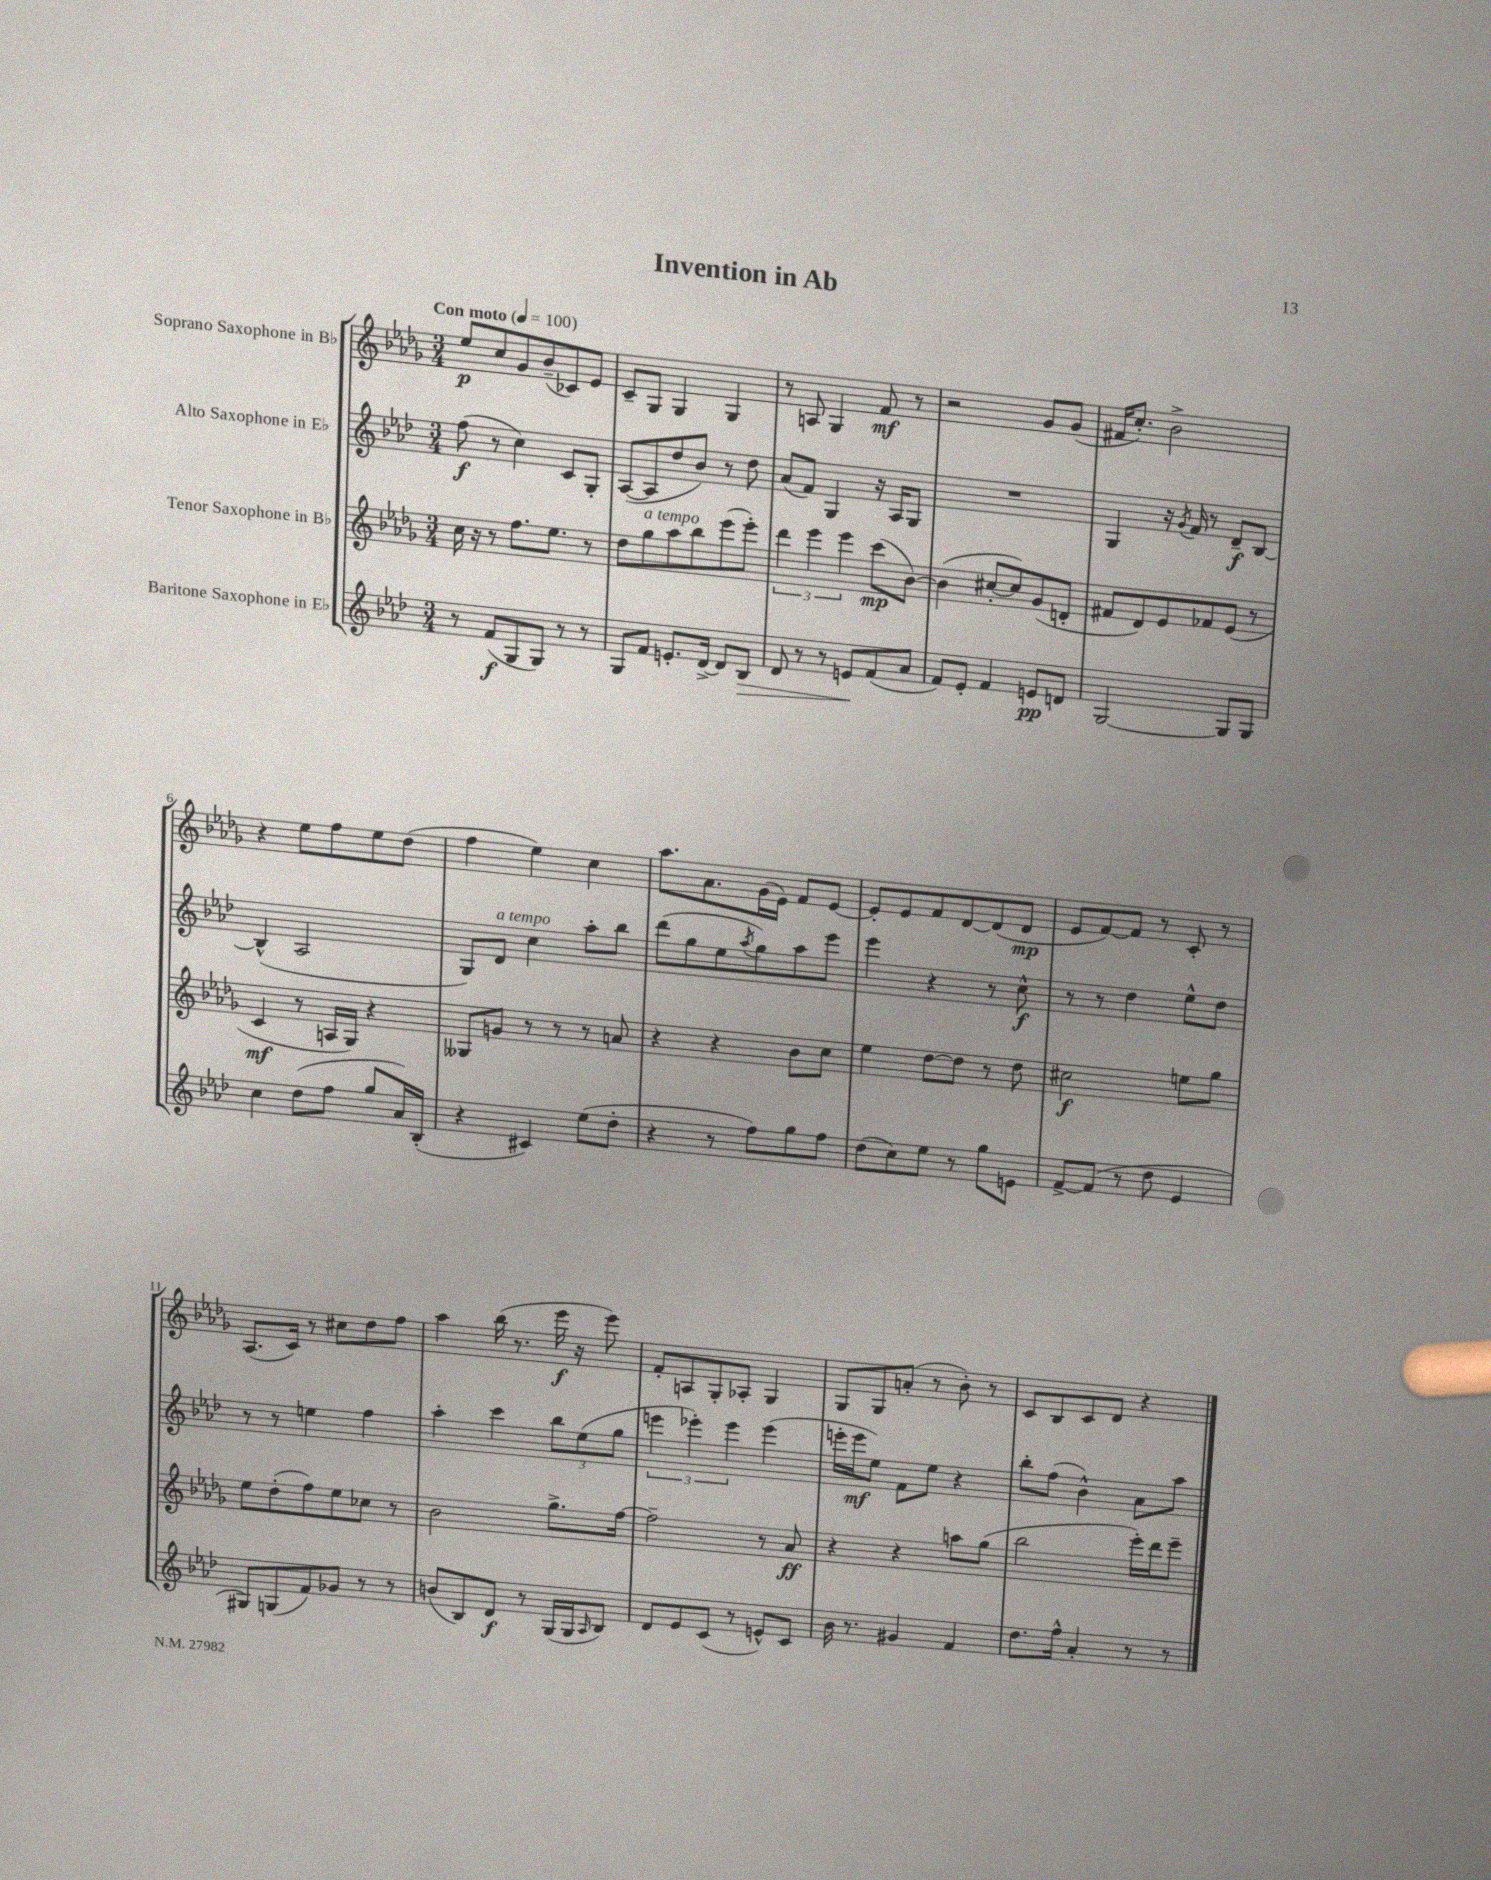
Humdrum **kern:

**kern	**kern	**kern	**kern
*staff4	*staff3	*staff2	*staff1
*clefG2	*clefG2	*clefG2	*clefG2
*k[b-e-a-d-]	*k[b-e-a-d-g-]	*k[b-e-a-d-]	*k[b-e-a-d-g-]
*M3/4	*M3/4	*M3/4	*M3/4
*MM100	*MM100	*MM100	*MM100
8r	16cc\	(8ff\	8ee-/L
.	16r	.	.
(8f/L	8r	8r	8cc/
8G/	8.ff\L	4cc\)	8g-/
8G/J)	.	.	(8b-~/
.	8.ee-\J	.	.
8r	.	8c/L	8c-/)
8r	8r	8G'/J	8e-/J
=	=	=	=
8G/L	8dd-\L	([8A-/L	8c~/L
8f/J	8gg-\	8A-/]	8G-/J
8.e'/L	8aa-\	8dd-/	4G-/
.	8bb-\	8b-/J)	.
[16d-^/Jk	.	.	.
8d-/]L	(8eee-\	8r	4G-/
8B-/J	8eee-'\J)	8dd-\	.
=	=	=	=
8d-/	6ddd-\	(8a-/L	8r
8r	.	8f/J)	8A/
.	6eee-\	.	.
8r	.	4G/	4G-/
.	6eee-\	.	.
8e/L	.	.	.
(8f/	(8ccc\L	16r	8f/
.	.	16A-/LK	.
8a-/J	[8b-\J)	8G/J	8r
=	=	=	=
8f/L)	(4b-\]	2.r	2r
8e-'/J	.	.	.
4f/	[8cc#'/L	.	.
.	8cc#/])	.	.
8e/L	(8g-/	.	8g-/L
8d/J	8d'/J	.	(8g-/J
=	=	=	=
[2G/	8f#/L	4G/	16f#/LK
.	.	.	8.cc'/J)
.	8d-/)	.	.
.	8e-/	16r	2b-^\
.	.	8qg/	.
.	.	16f/	.
.	8f-/	8r	.
8G/]L	(8e-/J	8d-~/L	.
8G/J	8r	[8B-/J	.
=	=	=	=
4cc\	4c/	(4B-^^/]	4r
(8dd-\L	8r	2A-/	8ee-\L
8ff\J	16A/LL	.	8ff\
.	16G-/JJ)	.	.
8gg/L	4r	.	8ee-\
16a-/L)	.	.	(8dd-\J
(16B-'/JJ	.	.	.
=	=	=	=
4r	8G--/L	8G/L)	4ff\
.	8g/J	8d-/J	.
4c#/)	8r	4cc\	4ee-\)
.	8r	.	.
(8ee-\L	8r	8aa-'\L	4cc\
8dd-'\J	8a/	8bb-\J	.
=	=	=	=
4r	4r	(8ddd-\L	8.aa-\L
.	.	8gg\	.
.	.	.	8.a-\
8r	4r	8ee-\	.
.	.	8qaa-/	.
8ff\L)	.	8gg\)	(16g-\L
.	.	.	16e-\JJ)
8gg\	8b-\L	8aa-\	8f/L
8ff\J	8cc\J	8eee-\J	[8e-/J
=	=	=	=
(8dd-\L	4ee-\	4eee-\	8e-'/]L
8cc\)	.	.	8e-/
8ee-\J	[8dd-\L	4r	8f/
8r	8dd-\]J	.	[8d-/
8gg\L	8r	8r	(8d-/]
8e\J	8dd-\	8cc^^\	8d-/J
=	=	=	=
[8f^/L	2cc#\	8r	8e-/L
(8f/]J	.	8r	[8f/)
8r	.	4dd-\	8f/]J
8dd-\	.	.	8r
4e-/	8ee\L	8ee-^^\L	8c'/
.	8gg-\J	8dd-\J	8r
=	=	=	=
8G#/L)	8ee-\L	8r	(8.A-/L
(8G/	(8dd-'\	8r	.
.	.	.	16c/Jk)
8f/)	8ff\)	4ee\	8r
8g-/J	8ee-\	.	8cc#\L
8r	8cc-\J	4ff\	8dd-\
8r	8r	.	8ff\J
=	=	=	=
(8b/L	2b-\	4aa-'\	4aa-\
8B-/)	.	.	.
8d-/J	.	4ccc\	(16bb-\
.	.	.	8.r
8r	.	.	.
(16G/LL	8.gg-^\L	12bb-\L	16eee-\
16G/J	.	.	16r
.	.	(12ee-\	.
16qqA-/	.	.	.
8B-/J)	.	.	8eee-\)
.	.	12gg\J	.
.	[16ff\Jk	.	.
=	=	=	=
8d-/L	2ff~\]	6eee\	8f'/L
8e-/	.	.	8A/
.	.	6eee-'\)	.
(8c/J	.	.	8G-'/
.	.	6eee-\	.
8r	.	.	8A-'/J
8e^^/L)	8r	(4eee-\	4G-/
8c/J	8a-/	.	.
=	=	=	=
16b-\	4r	16eee'\LL	8G-/L
8.r	.	16eee\J	.
.	.	8ee-\J)	8G-/
4g#/	4r	8f\L	(8a'/J
.	.	8ee-\J	8r
4f/	8aa\L	4r	8b-'\)
.	(8gg-\J	.	8r
=	=	=	=
8.dd-\L	2bb-\	8bb-'\L	8c/L
.	.	(8ff\J	8B-/
16ff^^\Jk	.	.	.
4a-'/	.	4b-^^\)	8c/
.	.	.	8d-/J
8r	16eee-'\LL)	8a-\L	4r
.	16ddd-\J	.	.
8r	8eee-~\J	8aa-\J	.
==	==	==	==
*-	*-	*-	*-
